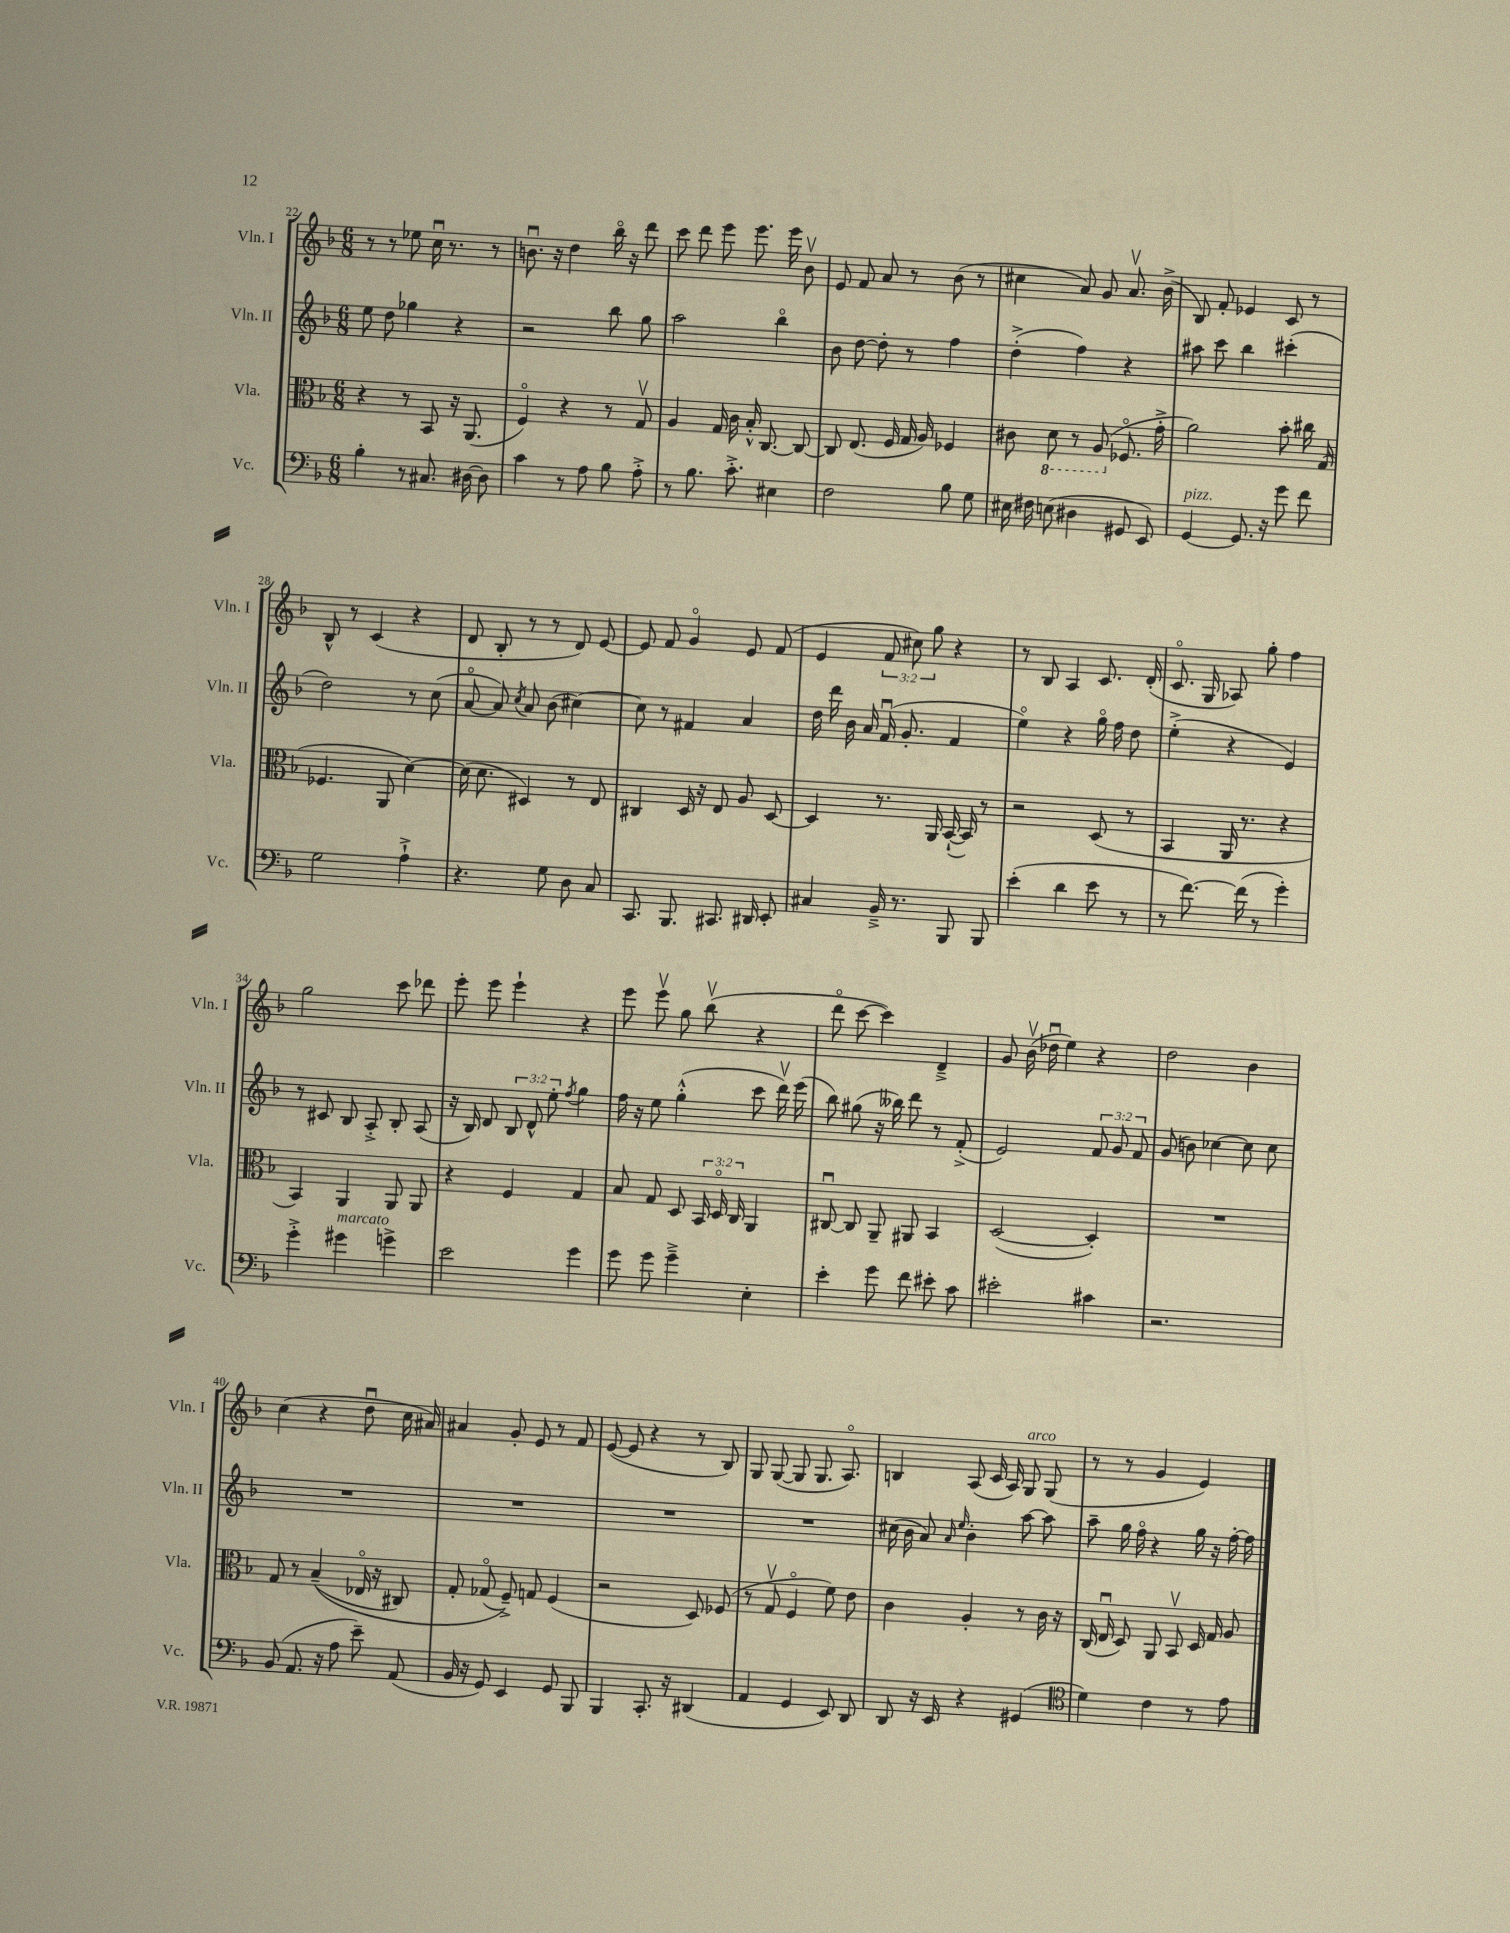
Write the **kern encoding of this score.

**kern	**kern	**kern	**kern
*part4	*part3	*part2	*part1
*staff4	*staff3	*staff2	*staff1
*I"Vc.	*I"Vla.	*I"Vln. II	*I"Vln. I
*I'Vc.	*I'Vla.	*I'Vln. II	*I'Vln. I
*clefF4	*clefC3	*clefG2	*clefG2
*k[b-]	*k[b-]	*k[b-]	*k[b-]
*M6/8	*M6/8	*M6/8	*M6/8
=22	=22	=22	=22
4B-'\	4r	8ee\	8r
.	.	8dd\	8r
8r	8r	4gg-X\	8ee-X\
8.C#X/	8BB-/	.	16ccu\
.	.	.	8.r
.	16r	4r	.
[16D#X\	(8.AA/	.	.
8D#\]	.	.	8r
=23	=23	=23	=23
4c\	4F/)	2r	8.bnu\
.	.	.	16r
8r	4r	.	4dd\
8A\	.	.	.
8B-\	8r	8bb-\	16bb-\
.	.	.	16r
8A'^\	8Gv/	8gg\	8ddd\
=24	=24	=24	=24
8r	4A/	2aa\	8ccc\
8.B-\	.	.	8ddd\
.	16G/	.	8eee\
8.c'^\	16c\	.	.
.	16B-'^^/	.	8.eee\
.	[8.C/	.	.
4E#X\	.	4bb-\	.
.	.	.	16eee\
.	8C/_	.	8b-v\
=25	=25	=25	=25
2F\	8C/]	8b-\	8e/
.	(8.E/	[8dd\	8f/
.	.	8dd'\]	8a/
.	16F/	.	.
.	16G/	8r	8r
.	16A/)	.	.
8B-\	4F-X/	4ff\	(8b-\
8G\	.	.	8r
=26	=26	=26	=26
16E#X\	8c#X\	(4dd'^\	4cc#X\
16F#X\	.	.	.
*	*8ba	*	*
(8En\	8D\	.	.
4D#X\	8r	4ff\)	8a/)
.	(8AA/	.	8g/
*	*X8ba	*	*
8GG#X/	8.F-X/	4r	8.av/
8EE/)	.	.	.
.	16g'^\	.	(16b-^\
=27	=27	=27	=27
!LO:TX:a:i:t=pizz.	!	!	!
[4GG/	2a\)	8aa#X\	8B-/)
.	.	8ccc\	8f'/
8.GG/]	.	4bb-\	4e-X/
16r	.	.	.
8g\	8b-'\	(4ccc#X'\	8c/
8f\	16cc#X\	.	8r
.	(16G/	.	.
!!LO:LB:g=z
=28	=28	=28	=28
2G\	4.F-X/	2dd\)	8B-^^/
.	.	.	8r
.	.	.	(4c/
.	8AA/	.	.
4A`^\	[4d\)	8r	4r
.	.	(8cc\	.
=29	=29	=29	=29
4.r	(16d\]	[8a/	8d/
.	8.d\	.	.
.	.	8a/])	8B-'/
.	.	8qcc/	.
.	4D#X/)	8a/	8r
8G\	.	(8b-\	8r
8D\	8r	[4cc#X\)	8d/)
8C/	8E/	.	[8e/
=30	=30	=30	=30
8.CC/	4C#X/	8cc#\]	8e/]
.	.	8r	8f/
8.BBB-/	.	.	.
.	16D/	4f#X/	4g/
.	16r	.	.
8.CC#X/	8E/	.	.
.	8A/	4a/	8e/
16DD#X/	.	.	.
8EE'/	[8D/	.	(8f/
=31	=31	=31	=31
4C#X/	4D/]	16dd\	4e/
.	.	16ddd\	.
.	.	16b-\	.
.	.	16a/	.
16BB-~^/	8.r	(16fu/	12f/
8.r	.	8.g'/	.
.	.	.	12cc#X\)
.	.	.	12gg\
.	16AA/	.	.
8BBB-/	([16BB-`/	4f/	4r
.	16BB-/])	.	.
8BBB-/	8r	.	.
=32	=32	=32	=32
(4e'\	2r	4ee\)	8r
.	.	.	8B-/
4d\	.	4r	4A/
8e\	(8D/	16gg\	8.c/
.	.	16ff\	.
8r	8r	8dd\	.
.	.	.	(16d'/
=33	=33	=33	=33
8r	4BB-/	(4ee'^\	8.c/
[8.f\)	.	.	.
.	.	.	16G/
.	16AA/	4r	8A-X/)
(16f\]	8.r	.	.
8r	.	.	8gg'\
4g'\)	4r	4e/)	4ff\
!!LO:LB:g=z
=34	=34	=34	=34
4g'^\	4BB-/)	8r	2gg\
.	.	8c#X/	.
!LO:TX:a:i:t=marcato	!	!	!
4g#X\	4AA/	8B-/	.
.	.	8A'^/	.
4gn^\	8AA/	8B-'/	8ccc\
.	8AA/	(8A/	8ddd-X\
=35	=35	=35	=35
2e\	4r	16r	8eee'\
.	.	16B-/)	.
.	.	8d/	8eee\
.	4F/	12B-/	4eee`\
.	.	12d^^/	.
.	.	12ee'\	.
.	.	8qff/	.
4g\	4G/	4gg\	4r
=36	=36	=36	=36
8g\	8B-/	16ff\	8eee\
.	.	16r	.
8g\	8G/	8ee\	8eeev\
4g~^\	8D/	(4gg'^^\	8gg\
.	24BB-/	.	(8bb-v\
.	24D/	.	.
.	24C/	.	.
4E'\	4AA/	8ccc\	4r
.	.	16dddv\)	.
.	.	(16eee\	.
=37	=37	=37	=37
4e'\	[8C#Xu/	8bb-\)	8ddd\
.	8C#/]	(8gg#X\	[8ccc\
8g\	8AA~/	16r	4ccc\])
.	.	16bb--X\)	.
8f\	8AA#X/	8ddd\	.
8e#X'\	4BB-/	8r	4d~^/
8c\	.	(8f'^/	.
=38	=38	=38	=38
2e#X'\	([2D/	2e/)	8g/
.	.	.	(16b-v\
.	.	.	16dd-Xu\
.	.	.	4ee\)
4c#X\	4D'/])	12f/	4r
.	.	12g/	.
.	.	12f/	.
=39	=39	=39	=39
2.r	2.r	(8g/	2dd\
.	.	8bn\)	.
.	.	[4cc-X\	.
.	.	8cc-\]	4b-\
.	.	8cc-\	.
!!LO:LB:g=z
=40	=40	=40	=40
(8BB-/	8G/	2.r	(4cc\
8.AA/	8r	.	.
.	((4B-~/	.	4r
16r	.	.	.
8A\	.	.	.
8e~\)	16E-X/	.	8ddu\
.	16r	.	.
(8AA/	8C#X/)	.	16cc\
.	.	.	16a#X/)
=41	=41	=41	=41
16BB-/	8G'/	2.r	4a#X/
16r	.	.	.
8GG/)	(8G-X/	.	.
4EE/	8F~^/))	.	8g'/
.	8Gn/	.	8e/
8GG/	(4F/	.	8r
8BBB-/	.	.	8f/
=42	=42	=42	=42
4BBB-/	2r	2.r	([8e/
.	.	.	8e/]
8.CC'/	.	.	4r
16r	.	.	.
(4DD#X/	8D/)	.	8r
.	(8F-X/	.	8B-/)
=43	=43	=43	=43
4AA/	8r	2.r	8G/
.	8Gv/	.	([8G/
4GG/	4F/	.	8G/]
.	.	.	8.G/
8EE/)	8f\)	.	.
.	.	.	8.A/)
8DD/	8e\	.	.
=44	=44	=44	=44
8DD/	4c\	(16cc#X\	4Bn/
.	.	16b-\	.
16r	.	8a/)	.
16EE/	.	.	.
.	.	16qqa/	.
.	.	16qqee/	.
4r	4A'/	4b-'\	(8A/
.	.	.	16c/
.	.	.	16A/)
!	!	!	!LO:TX:a:i:t=arco
(4GG#X/	8r	[8aa\	8G/
.	16c\	8aa\]	(8G/
.	16r	.	.
=45	=45	=45	=45
*clefC4	*	*	*
4d\)	(16C/	8aa~\	8r
.	16Eu/	.	.
.	8D/)	16gg\	8r
.	.	16ff\	.
4c\	8AA/	4r	4g/
.	8BB-v/	.	.
8r	16D/	16gg\	4e/)
.	16G/	16r	.
8e\	8A/	[16ff'\	.
.	.	16ff\]	.
==	==	==	==
*-	*-	*-	*-
